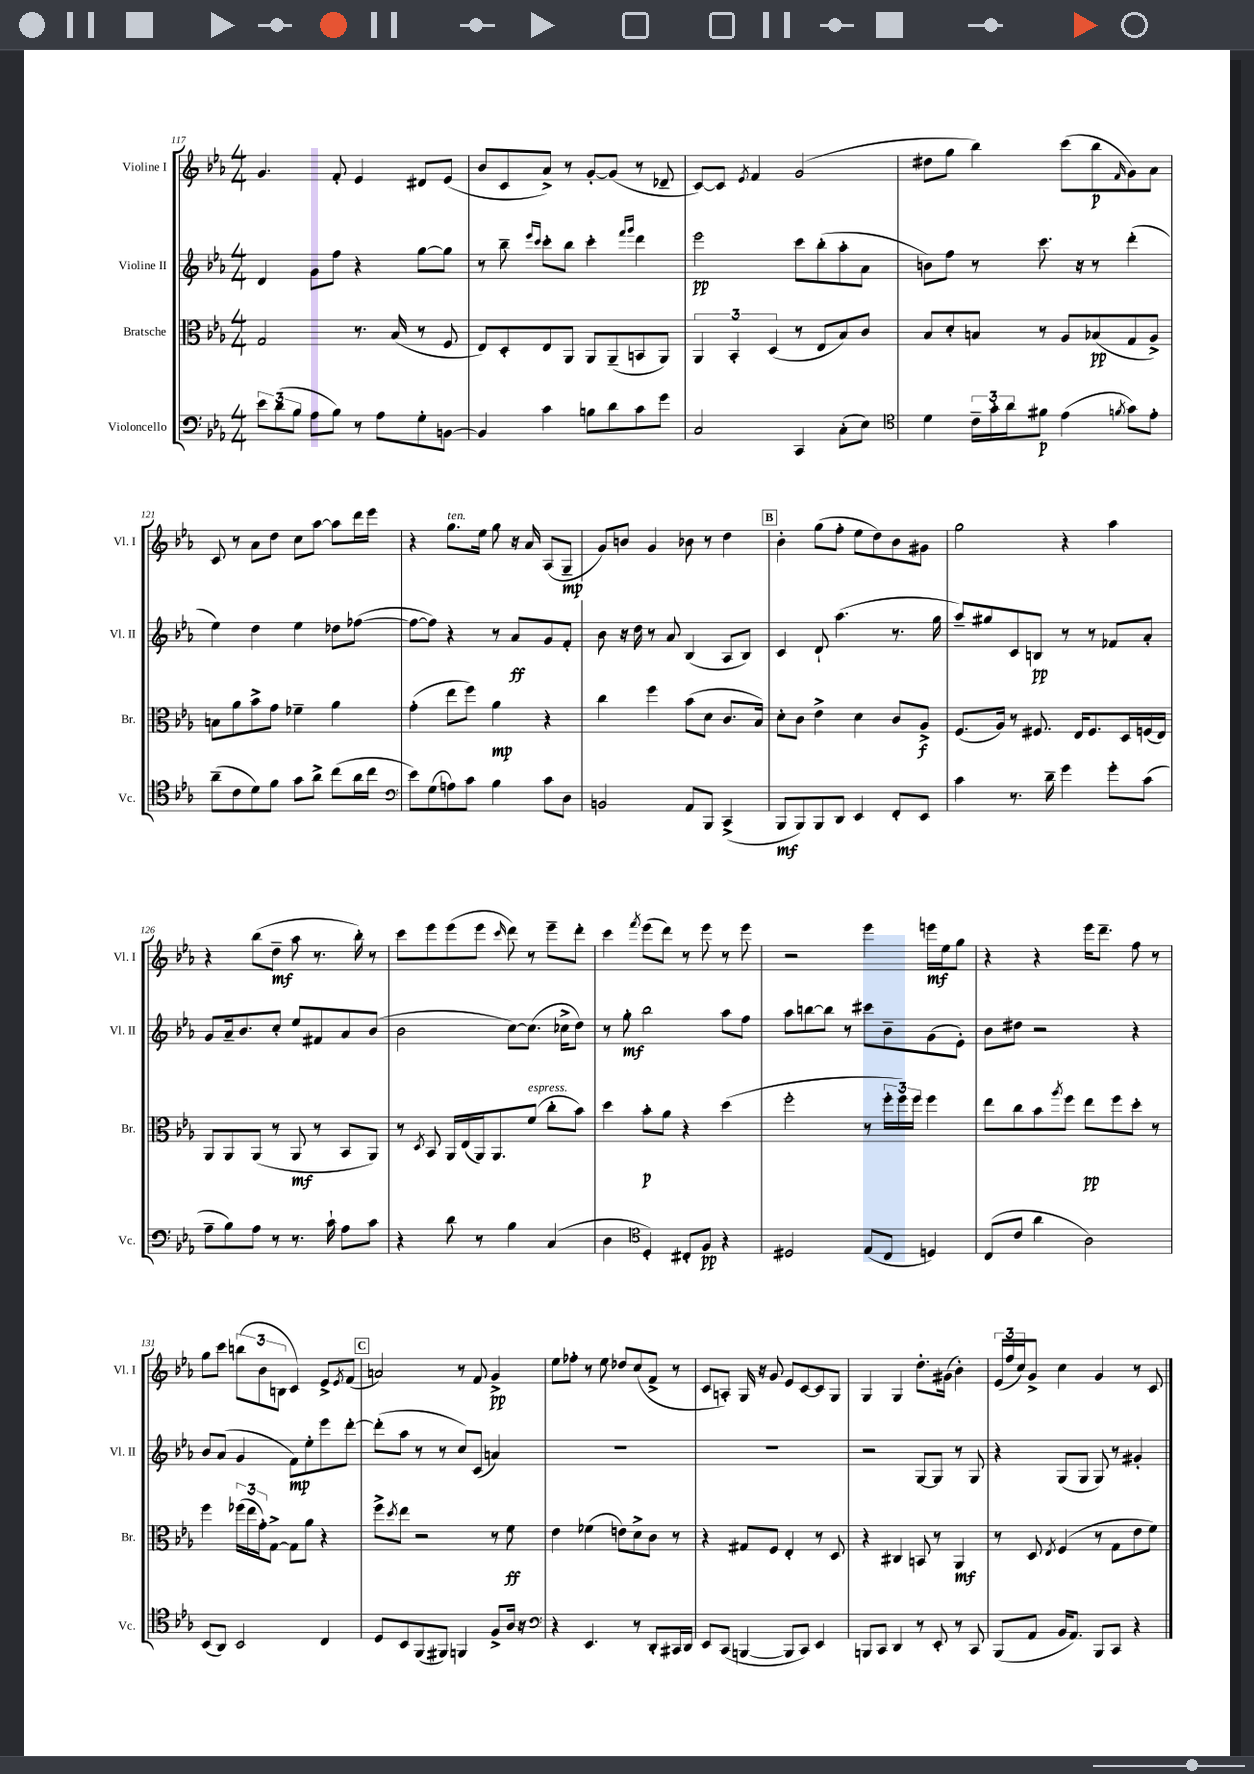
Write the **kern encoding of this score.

**kern	**dynam	**kern	**dynam	**kern	**dynam	**kern	**dynam
*part4	*part4	*part3	*part3	*part2	*part2	*part1	*part1
*staff4	*staff4	*staff3	*staff3	*staff2	*staff2	*staff1	*staff1
*I"Violoncello	*	*I"Bratsche	*	*I"Violine II	*	*I"Violine I	*
*I'Vc.	*	*I'Br.	*	*I'Vl. II	*	*I'Vl. I	*
*clefF4	*	*clefC3	*	*clefG2	*	*clefG2	*
*k[b-e-a-]	*	*k[b-e-a-]	*	*k[b-e-a-]	*	*k[b-e-a-]	*
*M4/4	*	*M4/4	*	*M4/4	*	*M4/4	*
=117	=117	=117	=117	=117	=117	=117	=117
12e-\L	.	2G/	.	4d/	.	4.g/	.
(12d\	.	.	.	.	.	.	.
12B-\J	.	.	.	.	.	.	.
8A-\L	.	.	.	8g\L	.	.	.
8B-\J)	.	.	.	8ff\J	.	8f'/	.
8r	.	8.r	.	4r	.	4e-/	.
8A-\L	.	.	.	.	.	.	.
.	.	(16B-/	.	.	.	.	.
8G'\	.	8r	.	[8gg\L	.	8d#X/L	.
[8BBn\J	.	8F/	.	8gg\J]	.	(8e-/J	.
=118	=118	=118	=118	=118	=118	=118	=118
4BB/]	.	8E-/L)	.	8r	.	8b-/L	.
.	.	8D'/	.	8bb-~\	.	8c/	.
.	.	.	.	16qqeee-/LL	.	.	.
.	.	.	.	16qqccc/JJ	.	.	.
4c\	.	8E-/	.	8ccc'\L	.	8a-^/J)	.
.	.	8AA-/J	.	8bb-\J	.	8r	.
8Bn\L	.	8AA-/L	.	4ccc'\	.	[8g'/L	.
8d\	.	(8AA-~/	.	.	.	(8g/J]	.
.	.	.	.	16qqfff/LL	.	.	.
.	.	.	.	16qqggg/JJ	.	.	.
8c\	.	8BBn/	.	4ddd\	.	8r	.
8g\J	.	8AA-/J)	.	.	.	8d-X~/	.
=119	=119	=119	=119	=119	=119	=119	=119
2C/	.	6AA-/	.	2eee-\	pp	[8c/L)	.
.	.	.	.	.	.	8c/J]	.
.	.	6BB-'/	.	.	.	.	.
.	.	.	.	.	.	8qe-/	.
.	.	.	.	.	.	4f/	.
.	.	(6D/	.	.	.	.	.
4CC/	.	8r	.	8ccc\L	.	(2g/	.
.	.	8E-/L	.	(8bb-'\	.	.	.
(8C'\L	.	8B-/)	.	8aa-'\	.	.	.
8E-\J)	.	8c/J	.	8a-\J	.	.	.
=120	=120	=120	=120	=120	=120	=120	=120
*clefC4	*	*	*	*	*	*	*
4d\	.	8B-/L	.	8bn\L)	.	8dd#X\L	.
.	.	8d'/	.	8ff\J	.	8gg\J	.
24c~\LL	.	8Bn/J	.	8r	.	4bb-\)	.
24g'\	.	.	.	.	.	.	.
24a-\J	.	.	.	.	.	.	.
8f#X\J	p	8r	.	8.ccc\	.	.	.
(4e-\	.	8A-/L	.	.	.	(8ccc\L	.
.	.	.	.	16r	.	.	.
.	.	(8B-X/	pp	8r	.	8bb-\	p
8qfn/	.	.	.	.	.	16qqf/	.
8g\L)	.	8G/	.	(4ddd'\	.	8g\)	.
8e-'\J	.	8A-^/J)	.	.	.	8a-\J	.
!!LO:LB:g=z
=121	=121	=121	=121	=121	=121	=121	=121
(8a-~\L	.	8Bn\L	.	4ee-\)	.	8c/	.
8c\	.	8a-\	.	.	.	8r	.
8d\)	.	8b-^\	.	4dd\	.	8a-\L	.
8f\J	.	8g\J	.	.	.	8dd\J	.
8g\L	.	4f-X~\	.	4ee-\	.	8cc\L	.
8a-^\J	.	.	.	.	.	[8aa-\J	.
(8cc\L	.	4a-\	.	8dd-X\L	.	8aa-\L]	.
16a-\L	.	.	.	([8ff-X\J	.	16ddd\L	.
16cc\JJ	.	.	.	.	.	16eee-\JJ	.
=122	=122	=122	=122	=122	=122	=122	=122
*clefF4	*	*	*	*	*	*	*
8e-\L)	.	(4g'\	.	8ff-\L_	.	4r	.
(8G\	.	.	.	8ff-\J])	.	.	.
!	!	!	!	!	!	!LO:TX:a:i:t=ten.	!
8An\)	.	8ee-\L	.	4r	.	8.gg\L	.
8c\J	.	8ff\J)	.	.	.	.	.
.	.	.	.	.	.	16ee-\Jk	.
4B-\	.	4a-\	mp	8r	.	8gg\	.
.	.	.	.	8a-/L	ff	16r	.
.	.	.	.	.	.	16a-/	.
8c\L	.	4r	.	8g/	.	(8A-/L	.
8D\J	.	.	.	8f'/J	.	8G~/J	mp
=123	=123	=123	=123	=123	=123	=123	=123
2BBn/	.	4cc\	.	8b-\	.	8g/L)	.
.	.	.	.	16r	.	8bn/J	.
.	.	.	.	16dd\	.	.	.
.	.	4ff\	.	8r	.	4g/	.
.	.	.	.	8a-/	.	.	.
8AA-/L	.	(8b-\L	.	(4B-/	.	8b-X\	.
8BBB-/J	.	8d\J	.	.	.	8r	.
(4CC^/	.	8.c/L	.	8A-/L	.	4dd\	.
.	.	.	.	8B-/J)	.	.	.
.	.	16B-/Jk)	.	.	.	.	.
!!LO:REH:place=s1:t=B
=124	=124	=124	=124	=124	=124	=124	=124
8BBB-/L	mf	8d'\L	.	4c/	.	4b-'\	.
8BBB-/)	.	8c\J	.	.	.	.	.
8BBB-/	.	4e-^\	.	8d`/	.	(8gg\L	.
8DD/J	.	.	.	(4.aa-\	.	8ff'\J	.
4EE-/	.	4d\	.	.	.	8ee-\L	.
.	.	.	.	.	.	8dd\)	.
8FF'/L	.	8c/L	.	8.r	.	8b-\	.
8EE-/J	.	8A-^/J	f	.	.	8g#X\J	.
.	.	.	.	16gg\	.	.	.
=125	=125	=125	=125	=125	=125	=125	=125
4c\	.	(8.F/L	.	8aa-~/L)	.	2gg\	.
.	.	.	.	8gg#X/	.	.	.
.	.	16A-/Jk)	.	.	.	.	.
8.r	.	8r	.	8c/	.	.	.
.	.	8.F#X/	.	8Bn/J	pp	.	.
16d~\	.	.	.	.	.	.	.
4g\	.	.	.	8r	.	4r	.
.	.	16E-/KL	.	.	.	.	.
.	.	8.F#/	.	8r	.	.	.
8g'\L	.	.	.	8f-X/L	.	4aa-\	.
.	.	16D/L	.	.	.	.	.
(8c\J	.	(16Fn/	.	8a-'/J	.	.	.
.	.	16E-/JJ)	.	.	.	.	.
!!LO:LB:g=z
=126	=126	=126	=126	=126	=126	=126	=126
8A-~\L	.	8AA-/L	.	8g/L	.	4r	.
8B-\)	.	8AA-/	.	16a-~/k	.	.	.
.	.	.	.	8.b-/	.	.	.
8A-\J	.	(8AA-/J	.	.	.	(8bb-\L	.
8r	.	8r	.	8cc'/J	.	8dd~\J	mf
8.r	.	8AA-/	mf	8ee-/L	.	8aa-\	.
.	.	8r	.	8f#X/	.	8.r	.
16c`\	.	.	.	.	.	.	.
8A-\L	.	8BB-/L	.	8a-/	.	.	.
.	.	.	.	.	.	16bb-'\)	.
8c\J	.	8AA-/J)	.	(8b-/J	.	8r	.
=127	=127	=127	=127	=127	=127	=127	=127
4r	.	8r	.	2b-\	.	8ccc\L	.
.	.	8qD/	.	.	.	.	.
.	.	8BB-/	.	.	.	8eee-\	.
8d\	.	16AA-/LL	.	.	.	(8eee-\	.
.	.	(16E-/	.	.	.	.	.
8r	.	16AA-/J)	.	.	.	8eee-\J	.
.	.	8.AA-/	.	.	.	.	.
.	.	.	.	.	.	16qqccc/	.
4B-\	.	.	.	[8cc\L)	.	8ddd\)	.
!	!	!LO:TX:a:i:t=espress.	!	!	!	!	!
.	.	(8f/J	.	(8.cc\J]	.	8r	.
(4C/	.	8cc'\L	.	.	.	8eee-~\L	.
.	.	.	.	16cc-X^\KL	.	.	.
.	.	8b-\J)	.	8dd\J)	.	8ddd'\J	.
=128	=128	=128	=128	=128	=128	=128	=128
4D\	.	4dd\	.	8r	.	4ccc\	.
.	.	.	.	8gg'\	mf	.	.
*clefC4	*	*	*	*	*	*	*
.	.	.	.	.	.	8qfff/	.
4D'/)	.	8b-'\L	p	2bb-\	.	(8eee-\L	.
.	.	8a-\J	.	.	.	8ddd\J)	.
8C#X'/L	.	4r	.	.	.	8r	.
8F/J	pp	.	.	.	.	8eee-\	.
4r	.	(4dd\	.	8aa-\L	.	8r	.
.	.	.	.	8ff\J	.	8eee-\	.
=129	=129	=129	=129	=129	=129	=129	=129
2D#X/	.	2ff'\	.	8aa-\L	.	2r	.
.	.	.	.	[8bbn\	.	.	.
.	.	.	.	8bb\J]	.	.	.
.	.	.	.	8r	.	.	.
(8E-/L	.	8r	.	8ccc#X\L	.	4eee-\	.
8C/J	.	24ff'\LL	.	8b-~\	.	.	.
.	.	24ff\)	.	.	.	.	.
.	.	24ff\JJ	.	.	.	.	.
4Dn/)	.	4ff\	.	(8g\	.	16eeen\LL	mf
.	.	.	.	.	.	16ee-\J	.
.	.	.	.	8e-'\J)	.	8gg\J	.
=130	=130	=130	=130	=130	=130	=130	=130
(8C/L	.	8ee-\L	.	8b-\L	.	4r	.
8c/J	.	8cc\	.	8dd#X\J	.	.	.
4a-\	.	8b-\	.	2r	.	4r	.
.	.	8qaa-/	.	.	.	.	.
.	.	8ff\J	.	.	.	.	.
2A-\)	.	8ee-\L	pp	.	.	16eee-\KL	.
.	.	.	.	.	.	8.ddd~\J	.
.	.	8ff\	.	.	.	.	.
.	.	8dd'\J	.	4r	.	8ff\	.
.	.	8r	.	.	.	8r	.
!!LO:LB:g=z
=131	=131	=131	=131	=131	=131	=131	=131
(8BB-/L	.	4ff\	.	8b-/L	.	8gg\L	.
8AA-/J)	.	.	.	(8a-/J	.	8ccc\J	.
2BB-/	.	(24ff-X\LL	.	4g/	.	(12bbn\L	.
.	.	24ee-\	.	.	.	.	.
.	.	24g'\J)	.	.	.	12b-\	.
.	.	[8G^\J	.	.	.	.	.
.	.	.	.	.	.	12Bn\J	.
.	.	8G\L]	.	8f\L)	mp	4c/)	.
.	.	8a-\J	.	8ee-'\	.	.	.
4C/	.	4r	.	8eee-\	.	8e-^/L	.
.	.	.	.	.	.	8qe-/	.
.	.	.	.	[8ddd'\J	.	(8f/J	.
!!LO:REH:place=s1:t=C
=132	=132	=132	=132	=132	=132	=132	=132
8D/L	.	8ff^\L	.	(8ddd'\L]	.	2an/)	.
.	.	8qdd/	.	.	.	.	.
8BB-/	.	8ee-\J	.	8aa-\J	.	.	.
(8FF/	.	2r	.	8r	.	.	.
8FF#X/J)	.	.	.	8r	.	.	.
4FFn/	.	.	.	8cc/L)	.	8r	.
.	.	.	.	(8c/J	.	8f/	.
8F^/L	.	8r	.	4an/)	.	4g^/	pp
16A-/Jk	.	8f\	ff	.	.	.	.
16r	.	.	.	.	.	.	.
=133	=133	=133	=133	=133	=133	=133	=133
*clefF4	*	*	*	*	*	*	*
4r	.	4e-\	.	1r	.	8ee-\L	.
.	.	.	.	.	.	8ff-X'\J	.
4.EE-/	.	(4f-X\	.	.	.	8r	.
.	.	.	.	.	.	8ee-\	.
.	.	8en\L)	.	.	.	8dd-X/L	.
8r	.	8d^\	.	.	.	(8cc/	.
8DD'/L	.	8c\J	.	.	.	8f^/J	.
16CC#X/L	.	8r	.	.	.	8r	.
16DD/JJ	.	.	.	.	.	.	.
=134	=134	=134	=134	=134	=134	=134	=134
8EE-/L	.	4r	.	1r	.	8c/L	.
(8CC/J	.	.	.	.	.	8An'/J)	.
[4BBBn/	.	8G#X/L	.	.	.	16G/	.
.	.	.	.	.	.	16r	.
.	.	8F/J	.	.	.	8g/	.
8BBB/L]	.	4E-'/	.	.	.	8e-/L	.
8CC/J)	.	.	.	.	.	[8c/	.
4EE-/	.	8r	.	.	.	8c/]	.
.	.	8D/	.	.	.	8G/J	.
=135	=135	=135	=135	=135	=135	=135	=135
8BBBn/L	.	4r	.	2r	.	4G/	.
8CC/J	.	.	.	.	.	.	.
4DD/	.	4C#X/	.	.	.	4G/	.
8r	.	8BBn/	.	[8G/L	.	8.dd'\L	.
8EE-'/	.	8r	.	8G/J]	.	.	.
.	.	.	.	.	.	(16g#X\Jk	.
8r	.	4AA-/	mf	8r	.	4b-'\)	.
8CC/	.	.	.	8G/	.	.	.
=136	=136	=136	=136	=136	=136	=136	=136
(8BBB-/L	.	8r	.	4r	.	(24e-/LL	.
.	.	.	.	.	.	24ff/	.
.	.	.	.	.	.	24cc/J)	.
8AA-/J	.	8D/	.	.	.	8g^/J	.
.	.	8qE-/	.	.	.	.	.
16BB-/KL	.	(4F/	.	(8G/L	.	4cc\	.
8.AA-/J)	.	.	.	.	.	.	.
.	.	.	.	8G/J	.	.	.
8BBB-/L	.	8r	.	8G/)	.	4g/	.
8CC/J	.	8G\L	.	8r	.	.	.
4r	.	8e-\	.	4g#X'/	.	8r	.
.	.	8f\J)	.	.	.	8c/	.
==	==	==	==	==	==	==	==
*-	*-	*-	*-	*-	*-	*-	*-
